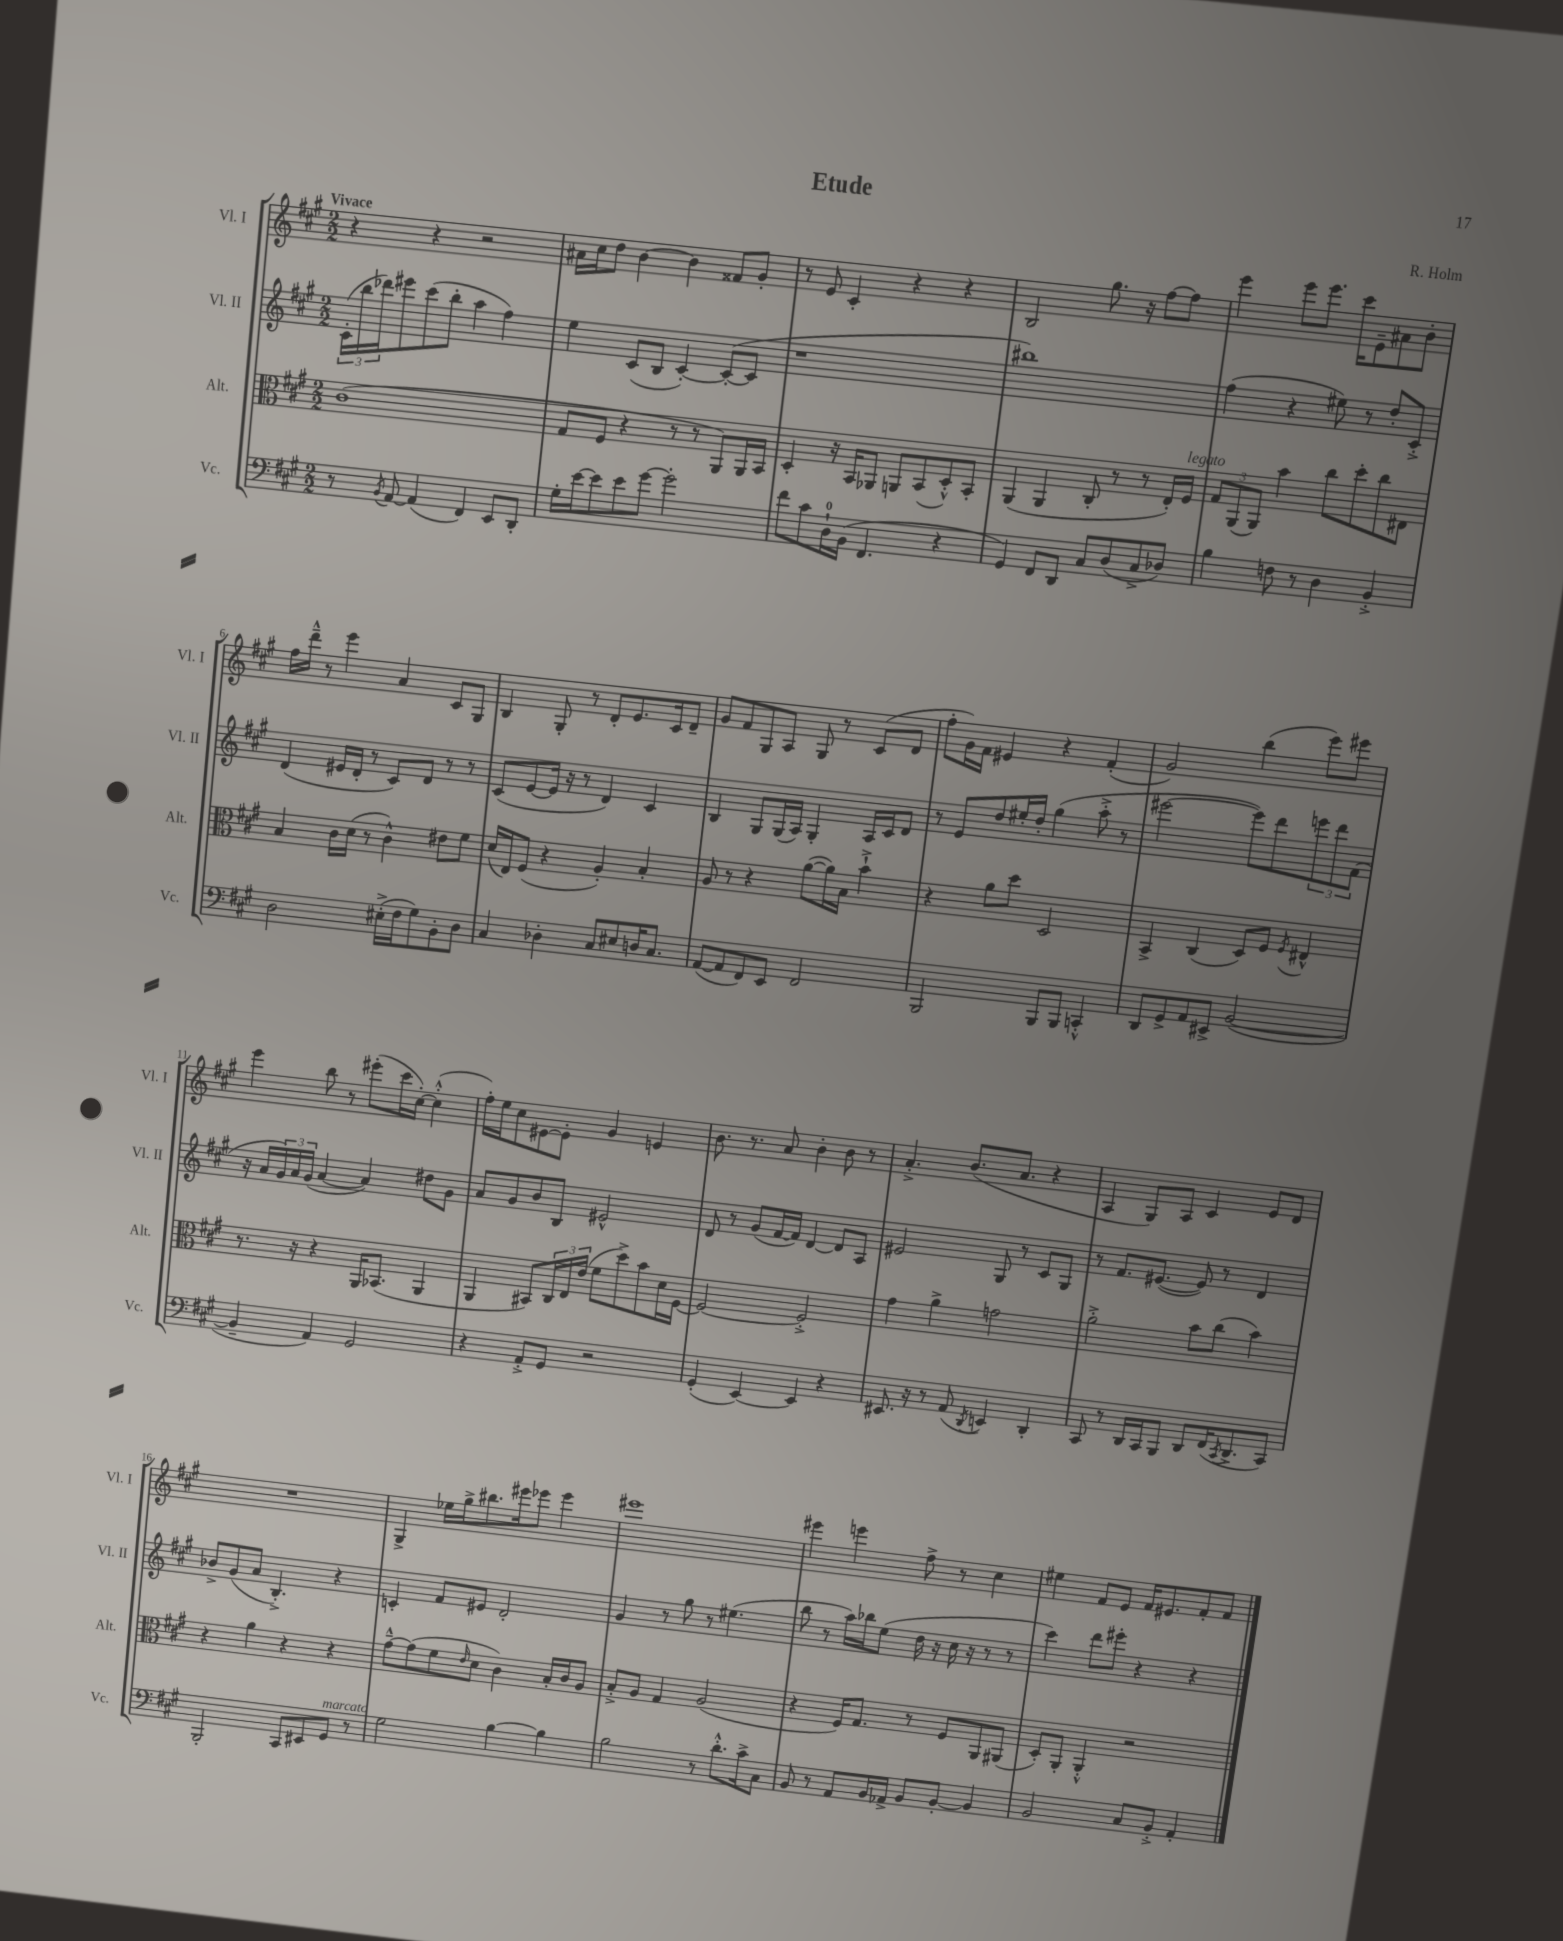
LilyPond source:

\header { title = "Etude" composer = "R. Holm" }
<<
\new StaffGroup <<
\new Staff = "s0" \with { instrumentName = "Vl. I" shortInstrumentName = "Vl. I" } {
    \clef treble \key a \major \numericTimeSignature \time 2/2 \tempo "Vivace"
    r4 r4 r2 |
    ais'16 cis''16 d''8 b'4~ b'4 fisis'8 gis'8-. |
    r8 e'8 cis'4-. r4 r4 |
    b2 gis''8. r16 fis''8~ fis''8 |
    e'''4 e'''8 e'''8. cis'''16 e'8-- ais'8 b'8-. |
    fis''16 d'''16---^ r8 e'''4 a'4 cis'8 gis8 |
    b4 gis8-. r8 d'8-. e'8. cis'16 d'8-- |
    gis'8 fis'8 gis8 a8 gis8 r8 cis'8( d'8 |
    fis''8-. gis'16) fis'16 eis'4 r4 fis'4-.( |
    gis'2) b''4( e'''8) eis'''8 |
    e'''4 b''8 r8 eis'''8-.( cis'''16 cis''16~-.) cis''4-.-^( |
    fis''16-.) e''16 cis''8 eis'8~ eis'8-. gis'4 e'4 |
    b'8. r8. a'8 b'4-. b'8 r8 |
    a'4.-.-> b'8.( a'8. r4 |
    a4 gis8) a8 cis'4 e'8 d'8 |
    R1 |
    gis4-> ees''16 gis''16-> bis''8. eis'''16 ees'''8 ees'''4 |
    eis'''1 |
    eis'''4 e'''4 fis''8-> r8 cis''4 |
    eis''4 fis'8 e'8 fis'16 eis'8. fis'8-. fis'8 \bar "|." |
}
\new Staff = "s1" \with { instrumentName = "Vl. II" shortInstrumentName = "Vl. II" } {
    \clef treble \key a \major \numericTimeSignature \time 2/2
    \tuplet 3/2 { cis'16-.( b''16 des'''16) } eis'''8 cis'''8( b''8-. a''4 fis''4) |
    e''4 cis'8( b8 cis'4~-.) cis'8~-.( cis'8 |
    r1 |
    bis''1) |
    fis''4( r4 eis''8) r8 d''8-. cis'8-.-> |
    d'4( eis'16 d'16-. r8 cis'8) d'8 r8 r8 |
    cis'8( e'8~ e'16 r16 r8 d'4) cis'4 |
    b4 gis8 gis16( a16) gis4-. a16 cis'16 d'8 |
    r8 e'8 d''8 eis''16-. d''16-. gis''4( a''8-.-> r8 |
    eis'''2~ eis'''8) d'''8 \tuplet 3/2 { e'''8 d'''8 fis'8( } |
    r16 a'16 \tuplet 3/2 { gis'16) a'16 gis'16( } a'4~ a'4) dis''8 gis'8 |
    a'8 gis'8 b'8 b8 eis'2-^ |
    d'8 r8 gis'8( fis'16~ fis'16) d'4~ d'8 a8 |
    eis'2 gis8 r8 cis'8 gis8 |
    r8 fis'8. eis'8.~( eis'8) r8 d'4 |
    bes'8-> gis'8( a'8 b4.-.->) r4 |
    c'4-. fis'8 eis'8 d'2-. |
    gis'4 r8 gis''8 r8 eis''4.( |
    b''8 r8 a''16) bes''16 e''8( d''16 r16 cis''16 r16 r8 r8 |
    cis'''4) d'''8 eis'''8-. r4 r4 \bar "|." |
}
\new Staff = "s2" \with { instrumentName = "Alt." shortInstrumentName = "Alt." } {
    \clef alto \key a \major \numericTimeSignature \time 2/2
    cis'1( |
    gis8 fis8 r4 r8 r8 a,8) a,16 b,16 |
    d4-. r16 b,16 aes,8 a,8 b,8( d8-.-^) b,8-. |
    a,4( a,4 cis8-. r8 r8 e16-.) fis16^\markup { \italic "legato" } |
    \tuplet 3/2 { gis8 a,8( a,8) } b'4 cis''8 d''8-. cis''8 eis8 |
    b4 cis'16 d'16( r8 cis'4-^) eis'8 fis'8 |
    d'16( e16) fis8( r4 a4-.) b4-. |
    a8 r8 r4 a'8~( a'16) b16 b'4-!-> |
    r4 a'8 d''8 d2 |
    b,4-> cis4( d8) fis8 \acciaccatura { fis8 } eis4-^ |
    r8. r16 r4 a,16 bes,8.( a,4 |
    a,4 bis,8) \tuplet 3/2 { cis16 e16 e'16( } fis'8 d''8->) b'8 d'16 fis16~ |
    fis2~ fis2-.-> |
    gis'4 a'4-> g'2 |
    a'2-.-> b'8 cis''8( b'4) |
    r4 a'4 r4 r4 |
    gis'8~---^ gis'8( fis'8 \grace { e'16 } d'8 cis'4) b16-. cis'16 a8 |
    b8-.-> a8 gis4 a2( |
    r4 fis16) gis8. r8 fis8 a,8 ais,8( |
    d8-.) a,8-. a,4-.-^ r2 \bar "|." |
}
\new Staff = "s3" \with { instrumentName = "Vc." shortInstrumentName = "Vc." } {
    \clef bass \key a \major \numericTimeSignature \time 2/2
    r8 \acciaccatura { b,8 } a,8~ a,4( fis,4) e,8 d,8-. |
    gis16-. e'16~ e'8 e'8 gis'8~ gis'2-. |
    fis'8 cis'8 d16-0-! b,16( fis,4. r4 |
    gis,4) fis,8 d,8 cis8 d8( cis8-> des8) |
    b4 f8 r8 d4 b,4-.-> |
    d2 eis16-.->( fis16 gis8) b,8-. d8 |
    cis4 des4-. cis8 eis8 d16 cis8. |
    a,8~( a,8 fis,8) e,8 fis,2 |
    b,,2 b,,8 b,,8 c,4-.-^ |
    d,8 gis,8-> a,8 eis,8-> b,2~( |
    b,4-- a,4) gis,2 |
    r4 a,8-.-> gis,8 r2 |
    gis,4-.( e,4~) e,4 r4 |
    eis,8. r16 r8 a,8( \acciaccatura { d,8 } e,4) d,4-. |
    cis,8 r8 d,16 cis,16 b,,8 d,8 fis,16( \acciaccatura { cis,8 } d,8.-> cis,8) |
    b,,2-. cis,8 eis,8 gis,8^\markup { \italic "marcato" } r8 |
    gis2 b4~ b4 |
    b2 r8 d'8.-.-^ cis'16-> cis8 |
    b,8 r8 a,8 b,16 aes,16-> b,8 b,8~-. b,4 |
    b,2 cis8 b,8-.-> a,4-. \bar "|." |
}
>>
>>
